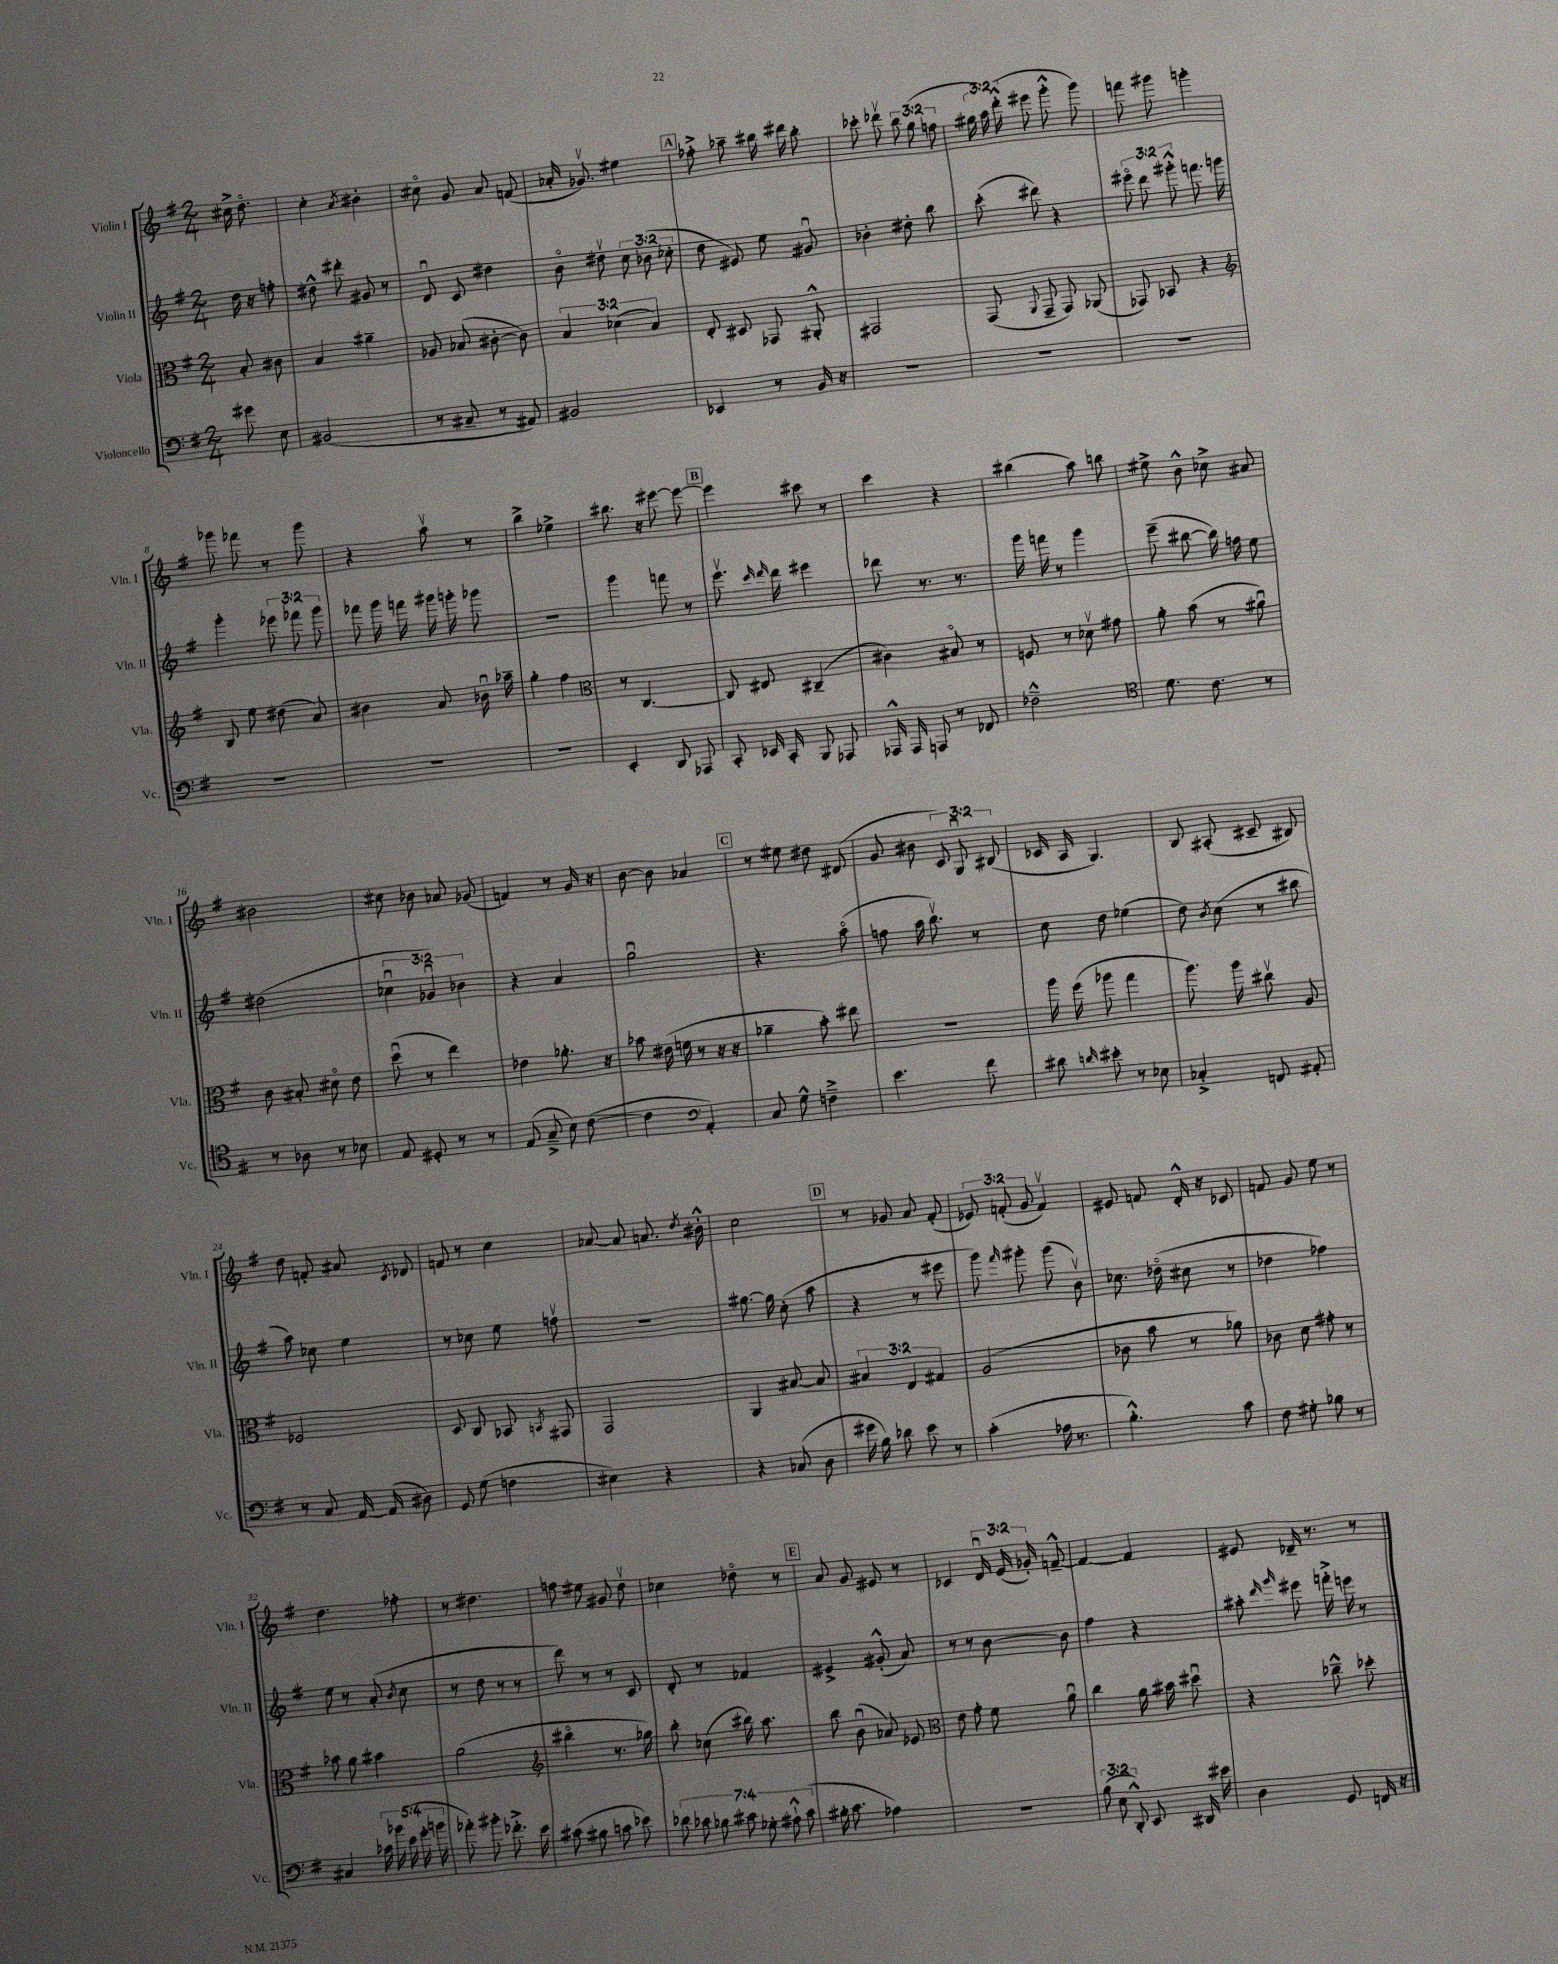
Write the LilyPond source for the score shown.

<<
\new StaffGroup <<
\new Staff = "s0" \with { instrumentName = "Violin I" shortInstrumentName = "Vln. I" } {
    \clef treble \key g \major \numericTimeSignature \time 2/4 \override Staff.TupletNumber.text = #tuplet-number::calc-fraction-text \partial 4
    \autoBeamOff cis''16-> d''8.\flageolet |
    c''4-. \acciaccatura { a'8 } bis'4-. |
    cis''8\flageolet g'8 a'8 f'8( |
    aes'16-. ges'8.\upbow) eis''4 |
    \mark \markup { \box "A" } fes''8-.-> aes''8-- bis''16 dis'''16 bis''8-. |
    ces'''8-. des'''8\upbow \tuplet 3/2 { b''8 g''8( f''8 } |
    \tuplet 3/2 { gis''16 a''16) d'''16-.-^( } eis'''8 g'''8-.-^ g'''8) |
    f'''8 gis'''8 g'''4-. |
    ges'''8 fes'''8 r8 ges'''8 |
    r4 a''8\upbow r8 |
    b''4-> ees''4-> |
    bis''8. r16 eis'''8~ eis'''8~ |
    \mark \markup { \box "B" } eis'''4 cis'''8 r8 |
    c'''4 r4 |
    bis''4( a''8) b''8 |
    eis''8-> b'8-^ ces''8-> ais'8 |
    bis'2 |
    cis''8 bes'8 aes'8 ges'8( |
    f'4) r8 g'16 r16 |
    b'8~ b'8 aes'4 |
    \mark \markup { \box "C" } r8 eis''8 dis''8 dis'8( |
    g'8 bis'8 \tuplet 3/2 { c'8) g8\downbow bis8( } |
    ces'16 a16 g4.) |
    b8 ais8-.( cis'8-- bis8) |
    d''8 f'8-. ais'8 \acciaccatura { c'8 } des'8 |
    f'8 r8 c''4 |
    aes'8~ aes'8 a'8. \acciaccatura { d''8 } bis'16-.-^ |
    c''2 |
    \mark \markup { \box "D" } r8 ges'8 a'8 fis'8-.( |
    \tuplet 3/2 { ees'8) f'8-.( g'8 } f'4\upbow) |
    eis'8 f'8 d'16-.-^ r16 ces'8 |
    f'8 g'8 e''8 r8 |
    d''4. fes''8-. |
    r8 dis''4. |
    f''8 eis''8 gis'8 d''8\upbow |
    ces''4 des''8\flageolet r8 |
    \mark \markup { \box "E" } a'8 g'8 eis'8 r8 |
    ces'4 \tuplet 3/2 { d'16\downbow e'16( ges'16-.) } f'8~---^ |
    f'4~ f'4 |
    eis'8 des'16-- r8. r8 \bar "|." |
}
\new Staff = "s1" \with { instrumentName = "Violin II" shortInstrumentName = "Vln. II" } {
    \clef treble \key g \major \numericTimeSignature \time 2/4 \override Staff.TupletNumber.text = #tuplet-number::calc-fraction-text \partial 4
    \autoBeamOff d''16 r16 f''8-. |
    dis''8-^ dis'''8-. gis'8 r8 |
    d'8\downbow c'8 dis''4 |
    b'8\flageolet dis''8\upbow \tuplet 3/2 { c''8 bes'8( ces''8-. } |
    \mark \markup { \box "A" } d''8 eis'8) e''8 gis'8\downbow |
    bes'4-. dis''8-. b''8 |
    c'''8-.( dis'''8) r4 |
    \tuplet 3/2 { eis'''8\flageolet d'''8 gis'''8-.-^ } f'''8. g'''16 |
    g'''4-. \tuplet 3/2 { ees'''8 fes'''8 g'''8 } |
    fes'''8 g'''16 f'''16 gis'''16 g'''16-. ges'''8 |
    r2 |
    g'''4 f'''8 r8 |
    \mark \markup { \box "B" } e'''8.\upbow \grace { c'''16 d'''16 } d'''16 eis'''4 |
    des'''8 r8. r8. |
    g'''16 f'''16 r8 g'''4 |
    e'''8--( bis''8~ bis''16) f''16 e''8 |
    dis''2( |
    \tuplet 3/2 { ces''4\downbow ges'4\downbow) bes'4 } |
    r4 a'4 |
    g''2\downbow |
    \mark \markup { \box "C" } r4. a''8\flageolet( |
    f''8 a''16 b''8.\upbow) r8 |
    c''8 d''8 ees''4( |
    d''8) \acciaccatura { b'8 } c''8( r8 bis''8 |
    a''8) ces''8 e''4 |
    r8 ces''8 e''8 f''8\upbow |
    r2 |
    gis''8.~ gis''16 c''8-.( a''8 |
    \mark \markup { \box "D" } r4 r8 eis'''8 |
    g'''8) \grace { fis'''16 } gis'''8-. gis'''8( b'8\upbow) |
    ces''8. des''16\flageolet( cis''8 r8 |
    des''4 fes''4) |
    e''8 r8 a'8-.( \acciaccatura { b'8 } c''8 |
    r8 d''8 r8 r8 |
    d'''8) r8 r8 c'8 |
    d'8-. r8 fes'4 |
    \mark \markup { \box "E" } eis'4-> gis'8-.-^( a'8) |
    r8 r8 b'8~ b'8 |
    fis''4 r4 |
    ais''8-. \grace { d'''16 g'''16 } eis'''8 f'''16-.-> e'''16 r8 \bar "|." |
}
\new Staff = "s2" \with { instrumentName = "Viola" shortInstrumentName = "Vla." } {
    \clef alto \key g \major \numericTimeSignature \time 2/4 \override Staff.TupletNumber.text = #tuplet-number::calc-fraction-text \partial 4
    \autoBeamOff b8-. cis'8 |
    b4 ais'4-- |
    aes8 bes8( cis'8~-. cis'8) |
    \tuplet 3/2 { b4 des'4( b4) } |
    \mark \markup { \box "A" } e8-. dis8 ges,8 ais,8-.-^ |
    gis,2 |
    g,8( \appoggiatura { a,8 } g,8-- g,8) aes,8( |
    ges,8) bes,8 r4 |
    \clef treble b8 e''8 dis''8( a'8) |
    bis'4 a'8 bes'16\downbow aes''16-- |
    g''4-. fis''4 |
    \clef alto r8 c4.~ |
    \mark \markup { \box "B" } c8 eis8 cis4--( |
    cis'4) bis8\flageolet r8 |
    f8 r8 des'8\upbow gis'8 |
    a'8-. b'8( r8 ais'8\downbow) |
    c'8 bis8-. dis'8\flageolet e'8 |
    d''8\downbow( r8 e''4) |
    ees'4 aes'8.-. r16 |
    bes'8 eis'16( f'16 r8 r16 r16 |
    \mark \markup { \box "C" } aes'4-- b'8-.) eis''8 |
    R2 |
    a''16 fis''16( aes''8 g''4 |
    a''8.) a''16 cis''8\upbow a8 |
    fes2 |
    d8 c8 bes,8 \acciaccatura { b,8 } gis,8 |
    g,2 |
    a,4 bis8~ bis8 |
    \mark \markup { \box "D" } \tuplet 3/2 { bis4 e4 gis4 } |
    a2( |
    ces'8 b'8 r8 aes'8) |
    ces'8 d'8 gis'8-. r8 |
    bes'8 a'8 bis'4 |
    a'2( |
    \clef treble bis''4\flageolet r8. ges''16) |
    b''8-. ces''8( bis''16) a''8. |
    \mark \markup { \box "E" } b''8 b'8\downbow( aes'8) ees'8 |
    \clef alto e'8 g'8-. fis'8 a'8\downbow |
    c''4 a'16 bis'16 dis''8\downbow |
    r4 ces''8---^ des''8-. \bar "|." |
}
\new Staff = "s3" \with { instrumentName = "Violoncello" shortInstrumentName = "Vc." } {
    \clef bass \key g \major \numericTimeSignature \time 2/4 \override Staff.TupletNumber.text = #tuplet-number::calc-fraction-text \partial 4
    \autoBeamOff gis'8 e8 |
    bis,2( |
    r8 cis8-- r8 ais,8) |
    bis,2 |
    \mark \markup { \box "A" } ees,4 r8 b,16 r16 |
    R2 |
    R2 |
    R2 |
    R2 |
    R2 |
    R2 |
    e,4-. d,8 aes,,8 |
    \mark \markup { \box "B" } c,8-. ees,16 c,16-. b,,8 aes,,8 |
    aes,,16-^ aes,,16 a,,8 r8 fes,8 |
    fes2---^ |
    \clef tenor d'8. c'8. r8 |
    r8 aes8 r8 bes8 |
    e8 dis8-. r8 r8 |
    e8( g8---> b8) c'8~( |
    c'4 \clef bass a,4-.) |
    \mark \markup { \box "C" } c8 g8-^ f4---> |
    e'4. fis'8 |
    dis'8 \grace { d'16 } eis'8-. r8 ees8 |
    ces4-.-> f,8 ais,8-. |
    r8 c8 a,16~ a,16( dis8) |
    g,8 g8( f4 |
    eis4) r4 |
    r4 ces8( d8 |
    \mark \markup { \box "D" } gis'16 b16) des'8 e'8 r8 |
    c'4-.( aes16 r8. |
    b4.-.-^) c'8 |
    fis8 gis8-. bes8 r8 |
    cis4 \tuplet 5/4 { ces'16 bes'16 e'16( g'16-. b'16 } |
    aes'8-.) bis'8-. fes'8.-.-> e'16 |
    cis'8( bis8 c'8 ees'8) |
    \tuplet 7/4 { des'8 ces'8 bes8 cis'8 ges8-. ais8-!-^ cis'8( } |
    \mark \markup { \box "E" } bis16-. c'8. aes4) |
    r2 |
    \tuplet 3/2 { b8( e8 d,8-.-^) } e,8 dis,16 eis'16 |
    d4 g,8 f,16 r16 \bar "|." |
}
>>
>>
